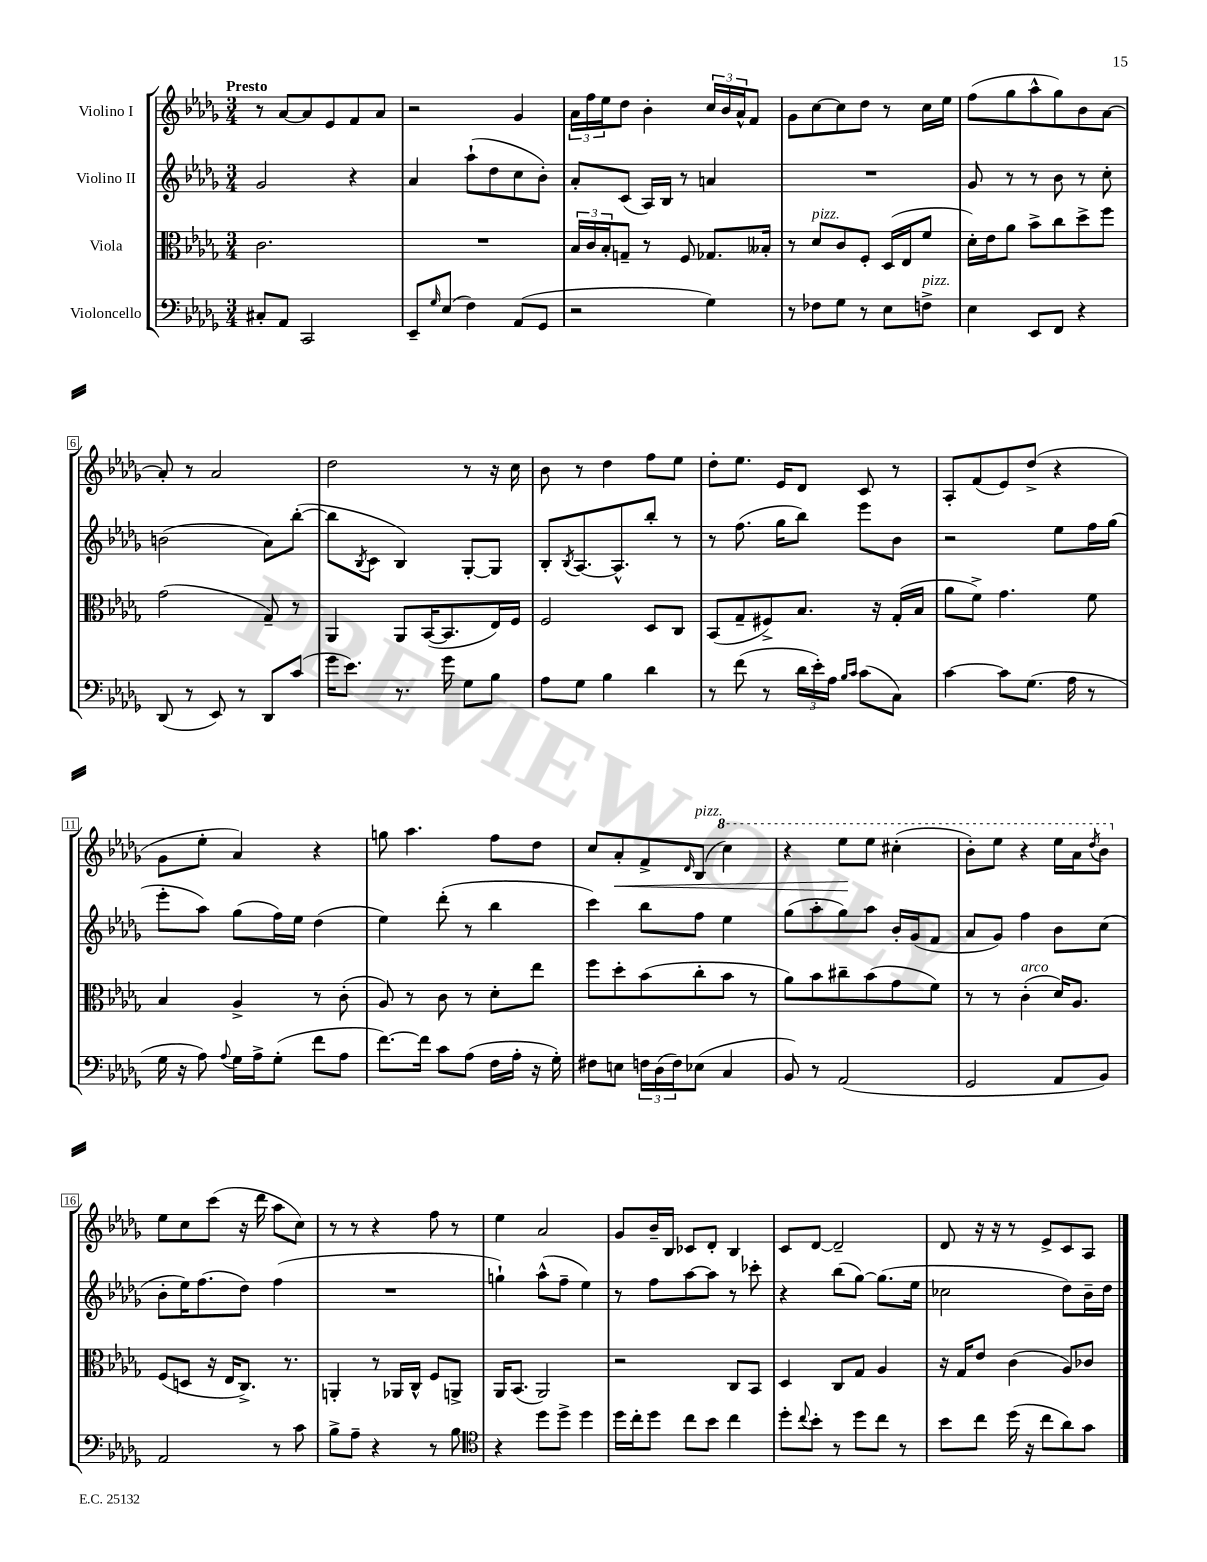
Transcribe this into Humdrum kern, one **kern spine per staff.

**kern	**kern	**kern	**kern
*staff4	*staff3	*staff2	*staff1
*clefF4	*clefC3	*clefG2	*clefG2
*k[b-e-a-d-g-]	*k[b-e-a-d-g-]	*k[b-e-a-d-g-]	*k[b-e-a-d-g-]
*M3/4	*M3/4	*M3/4	*M3/4
8C#'	2.c	2g-	8r
8AA-	.	.	[8a-
2CC	.	.	8a-]
.	.	.	8e-
.	.	4r	8f
.	.	.	8a-
=	=	=	=
8EE-~	2.r	4a-	2r
16qqG-	.	.	.
(8E-	.	.	.
4F)	.	(8aa-`	.
.	.	8dd-	.
(8AA-	.	8cc	4g-
8GG-	.	8b-')	.
=	=	=	=
2r	24B-	8a-'	24a-
.	24c	.	24ff
.	24B-'	.	24ee-
.	8G~	(8c	8dd-
.	8r	16A-)	4b-'
.	.	16B-	.
.	8F	8r	.
4G-)	8.G-	4a	24cc
.	.	.	24b-
.	.	.	24a-^^
.	.	.	8f
.	16B--'	.	.
=	=	=	=
8r	8r	2.r	8g-
8F-	8d-	.	[8cc
8G-	8c	.	8cc]
8r	8F'	.	8dd-
8E-	(16D-	.	8r
.	16E-	.	.
8F^	8f	.	16cc
.	.	.	16ee-
=	=	=	=
4E-	16d-')	8g-	(8ff
.	16e-	.	.
.	8a-	8r	8gg-
8EE-	8b-^	8r	8aa-^^
8FF	8cc	8b-	8gg-)
4r	8dd-^	8r	8b-
.	8ff	8cc'	[8a-
=	=	=	=
(8DD-	(2g-	(2b	8a-']
8r	.	.	8r
8EE-)	.	.	2a-
8r	.	.	.
8DD-	8G-~)	8a-)	.
(8c	8r	([8bb-'	.
=	=	=	=
16g-	4AA-	8bb-]	2dd-
8.e-)	.	.	.
.	.	8qB-	.
.	.	8c	.
8.r	8AA-	4B-)	.
.	([16BB-	.	.
16g-	8.BB-]	.	.
8G-	.	[8G-'	8r
8B-	16E-)	8G-]	16r
.	16F	.	16cc
=	=	=	=
8A-	2F	8B-'	8b-
.	.	8qB-	.
8G-	.	[8.A-	8r
4B-	.	.	4dd-
.	.	8.A-^^]	.
4d-	8D-	8bb-'	8ff
.	8C	8r	8ee-
=	=	=	=
8r	(8BB-	8r	8dd-'
(8f	8G-~	(8.ff	8.ee-
8r	8F#^)	.	.
.	.	16gg-	16e-
24d-	8.B-	8bb-)	8d-
24e-')	.	.	.
24A-	.	.	.
16qqB-	.	.	.
16qqc	.	.	.
(8c	.	8eee-	8c
.	16r	.	.
8C)	(16G-'	8b-	8r
.	16B-	.	.
=	=	=	=
[4c	8a-	2r	8A-'
.	8f^)	.	(8f
8c]	4.g-	.	8e-)
(8.G-	.	.	(8dd-^
.	.	8ee-	4r
16A-	.	.	.
8r	8f	16ff	.
.	.	(16gg-	.
=	=	=	=
16G-	4B-	8eee-'	8g-
16r	.	.	.
8A-)	.	8aa-)	8ee-'
8qqA-	.	.	.
16G-	4A-^	(8gg-	4a-)
16A-^	.	.	.
(8G-'	.	16ff)	.
.	.	16ee-	.
8f	8r	(4dd-	4r
8A-	(8c'	.	.
=	=	=	=
[8.f)	8A-)	4ee-)	8gg
.	8r	.	4.aa-
16f]	.	.	.
8c	8c	(8ddd-'	.
(8A-	8r	8r	.
16F	8d-'	4bb-	8ff
16A-'	.	.	.
16r	8ee-	.	8dd-
16G-')	.	.	.
=	=	=	=
8F#	8ff	4ccc)	8cc
8E	8dd-'	.	8a-'
24F	(8b-	8bb-	8f^
(24D-	.	.	.
24F)	.	.	.
.	.	.	16qqd-
(8E-	8cc'	8ff	(8B-
4C	8b-	4ee-	4ccc)
.	8r	.	.
=	=	=	=
8BB-)	8a-)	(8gg-	4r
8r	8b-	8aa-'	.
(2AA-	8cc#~	8gg-)	8eee-
.	(8b-	8aa-	8eee-
.	8g-	16b-'	(4ccc#'
.	.	(16g-	.
.	8f)	8f	.
=	=	=	=
2GG-	8r	8a-	8bb-')
.	8r	8g-)	8eee-
.	(4c'	4ff	4r
8AA-	16d-)	8b-	16eee-
.	8.A-	.	16aa-
.	.	.	8qddd-
8BB-)	.	(8cc	8bb-
=	=	=	=
2AA-	(8F	8b-'	8ee-
.	8D	16ee-)	8cc
.	.	(8.ff	.
.	16r	.	(8ccc
.	16E-	.	.
.	8.C^)	8dd-)	16r
.	.	.	16ddd-
8r	.	(4ff	8aa-
.	8.r	.	.
8c	.	.	8cc)
=	=	=	=
8B-^	4AA'	2.r	8r
8A-~	.	.	8r
4r	8r	.	4r
.	16AA-	.	.
.	16C^^	.	.
8r	8F	.	8ff
8B-	8AA^	.	8r
=	=	=	=
*clefC4	*	*	*
4r	16AA-	4gg`)	4ee-
.	(8.BB-	.	.
8dd-	2AA-)	(8aa-^^	2a-
8dd-^	.	8ff~	.
4dd-	.	4ee-)	.
=	=	=	=
16dd-	2r	8r	8g-
16cc'	.	.	.
8dd-	.	8ff	16b-~
.	.	.	16B-
8cc	.	[8aa-	8c-
8b-	.	8aa-]	8d-'
4cc	8C	8r	4B-
.	8BB-	8ccc-'	.
=	=	=	=
8dd-'	4D-	4r	8c
8qqcc	.	.	.
8b-'	.	.	[8d-
8r	8C	(8bb-	2d-~]
8dd-	8G-	[8gg-)	.
8cc	4A-	(8.gg-]	.
8r	.	.	.
.	.	16ee-	.
=	=	=	=
8b-	16r	2cc-	8d-
.	16G-	.	.
8cc	8e-	.	16r
.	.	.	16r
(16dd-	(4c	.	8r
16r	.	.	.
8cc	.	.	8e-^
8a-)	8A-)	8dd-)	8c
8g-	8c-	16b-~	8A-
.	.	16dd-	.
==	==	==	==
*-	*-	*-	*-
